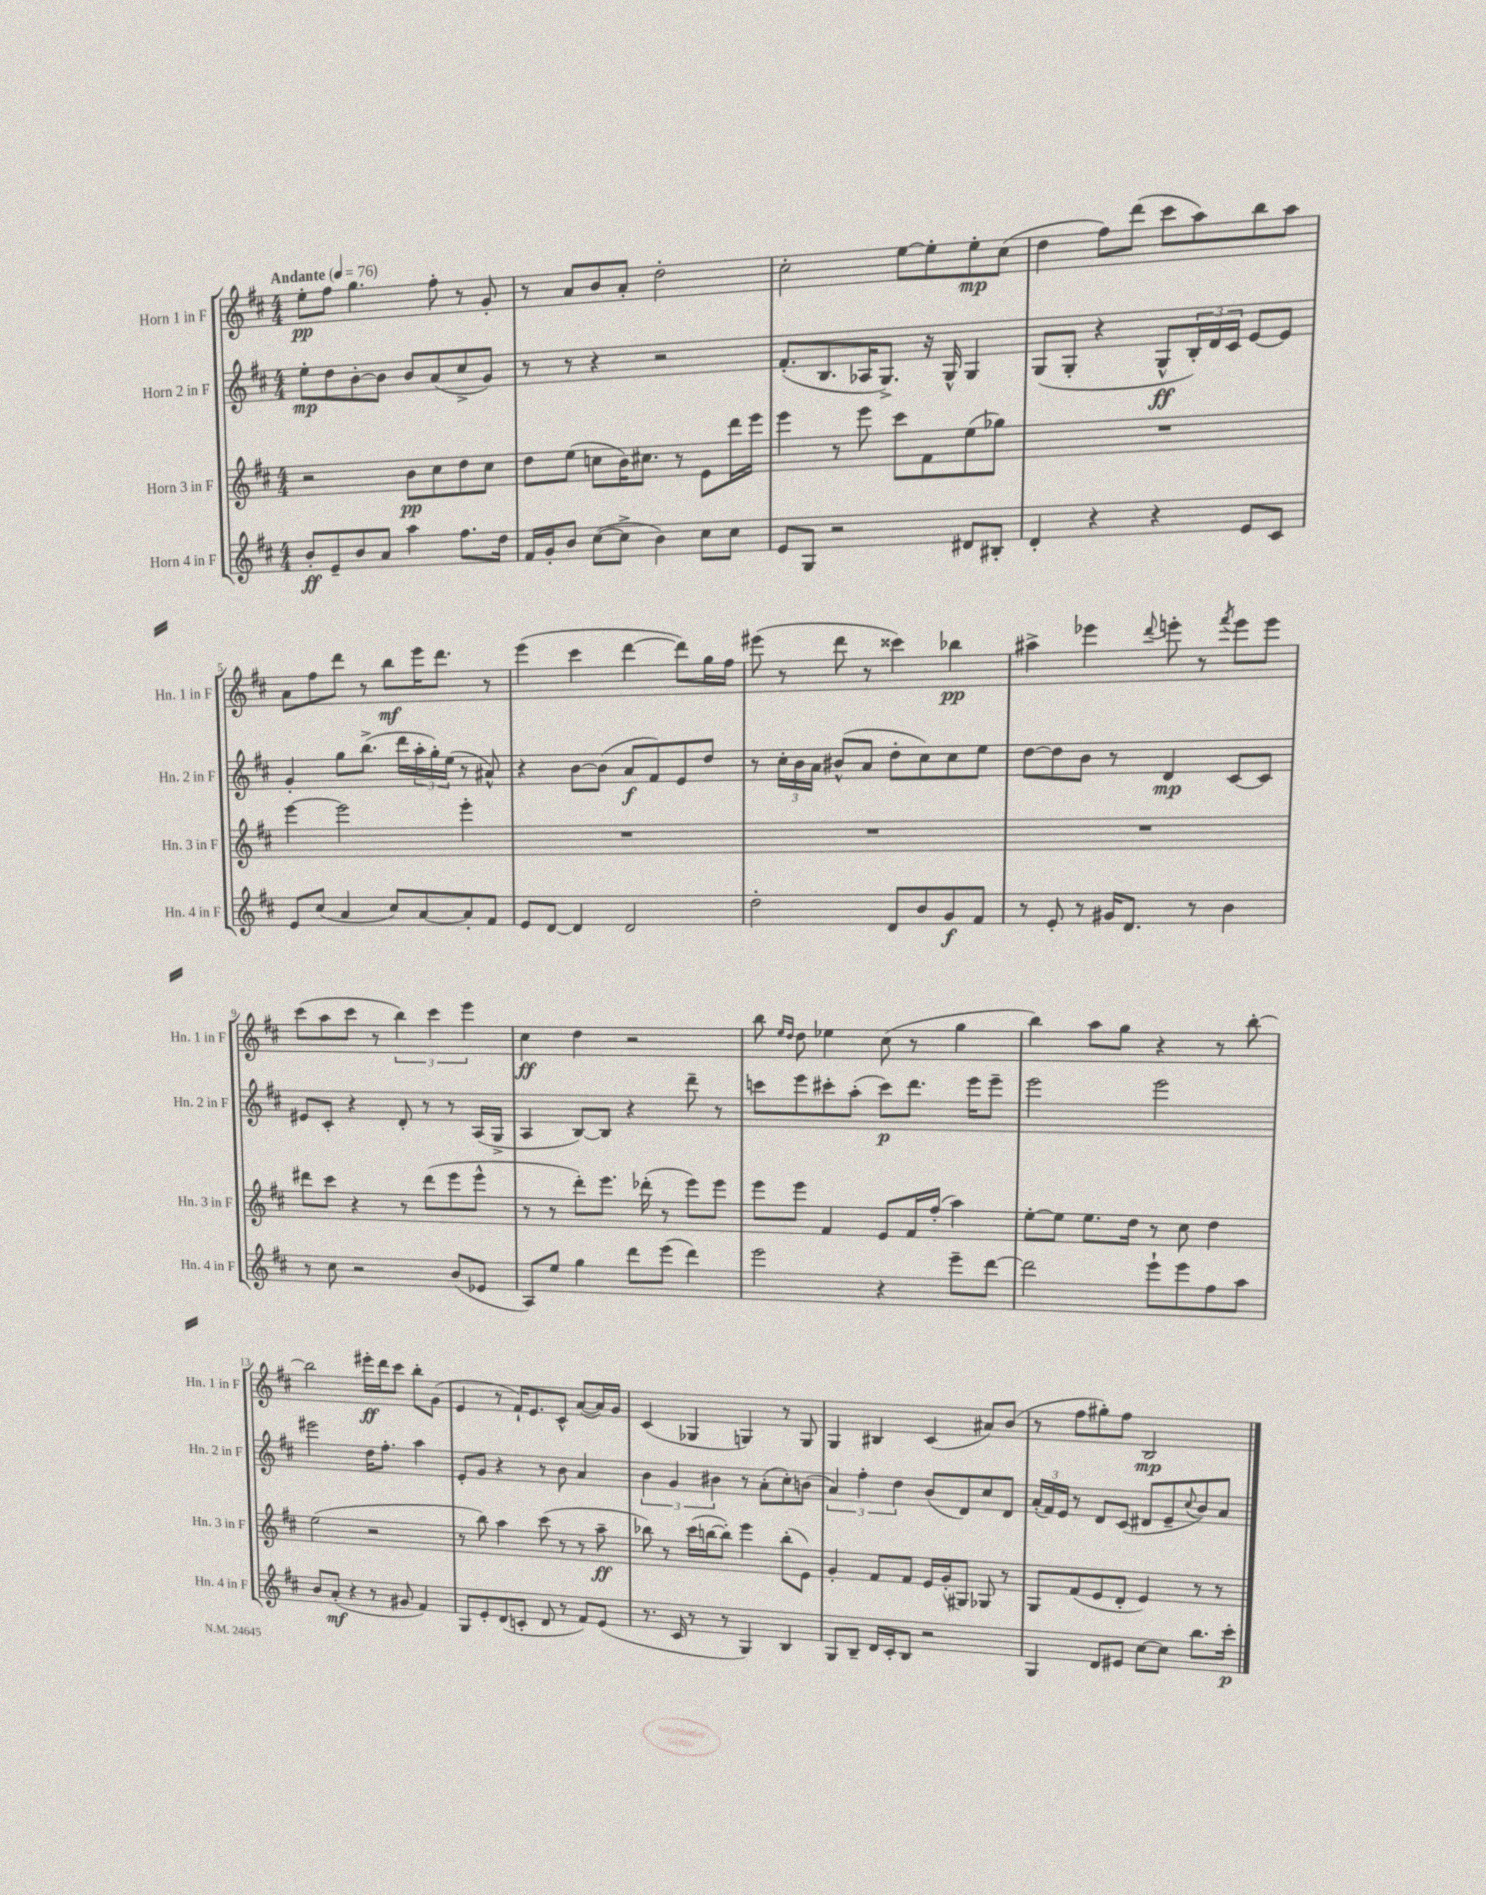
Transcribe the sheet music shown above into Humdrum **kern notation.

**kern	**dynam	**kern	**dynam	**kern	**dynam	**kern	**dynam
*part4	*part4	*part3	*part3	*part2	*part2	*part1	*part1
*staff4	*staff4	*staff3	*staff3	*staff2	*staff2	*staff1	*staff1
*I"Horn 4 in F	*	*I"Horn 3 in F	*	*I"Horn 2 in F	*	*I"Horn 1 in F	*
*I'Hn. 4 in F	*	*I'Hn. 3 in F	*	*I'Hn. 2 in F	*	*I'Hn. 1 in F	*
*clefG2	*	*clefG2	*	*clefG2	*	*clefG2	*
*k[f#c#]	*	*k[f#c#]	*	*k[f#c#]	*	*k[f#c#]	*
*M4/4	*	*M4/4	*	*M4/4	*	*M4/4	*
*MM76	*	*MM76	*	*MM76	*	*MM76	*
=1	=1	=1	=1	=1	=1	=1	=1
!	!	!	!	!	!	!LO:TX:a:B:t=Andante	!
8b'/L	ff	2r	.	8ee'\L	mp	8ee'\L	pp
8e~/	.	.	.	8dd\	.	8ff#\J	.
8b/	.	.	.	[8b'\	.	4.gg\	.
8a/J	.	.	.	8b\J]	.	.	.
4aa\	.	8b\L	pp	8b/L	.	.	.
.	.	8cc#\	.	(8a/	.	8ff#'\	.
8.ff#\L	.	8dd\	.	8cc#^/	.	8r	.
.	.	8cc#\J	.	8g/J)	.	8g'/	.
16dd\Jk	.	.	.	.	.	.	.
=2	=2	=2	=2	=2	=2	=2	=2
16f#/LL	.	8dd\L	.	8r	.	8r	.
16g'/J	.	.	.	.	.	.	.
8b/J	.	(8ee\J	.	8r	.	8a/L	.
([8cc#\L	.	8ccn\L	.	4r	.	8b/	.
8cc#^\J]	.	16b\K)	.	.	.	8a'/J	.
.	.	8.cc#X\J	.	.	.	.	.
4b\)	.	.	.	2r	.	2dd'\	.
.	.	8r	.	.	.	.	.
8cc#\L	.	8e\L	.	.	.	.	.
8cc#\J	.	16ddd\L	.	.	.	.	.
.	.	16eee\JJ	.	.	.	.	.
=3	=3	=3	=3	=3	=3	=3	=3
8e/L	.	4eee\	.	(8.f#'/L	.	2cc#'\	.
8G/J	.	.	.	.	.	.	.
.	.	.	.	8.B/	.	.	.
2r	.	8r	.	.	.	.	.
.	.	8eee\	.	16A-X/K	.	.	.
.	.	.	.	8.G^/J)	.	.	.
.	.	8ccc#\L	.	.	.	[8ee\L	.
.	.	8f#\	.	16r	.	8ee'\]	.
.	.	.	.	16G^^/	.	.	.
8d#X/L	.	(8ee\	.	4G/	.	8ee'\	mp
8B#X'/J	.	8gg-X\J)	.	.	.	(8cc#\J	.
=4	=4	=4	=4	=4	=4	=4	=4
4d'/	.	1r	.	(8G/L	.	4dd\	.
.	.	.	.	8G'/J	.	.	.
4r	.	.	.	4r	.	8ff#\L)	.
.	.	.	.	.	.	(8ddd\J	.
4r	.	.	.	8G^^/L	ff	8ccc#\L	.
.	.	.	.	24B'/L)	.	8aa\)	.
.	.	.	.	24d/	.	.	.
.	.	.	.	24c#/JJ	.	.	.
8e/L	.	.	.	[8e/L	.	8bb\	.
8c#/J	.	.	.	8e/J]	.	8aa\J	.
!!LO:LB:g=z
=5	=5	=5	=5	=5	=5	=5	=5
8e/L	.	[4eee\	.	4g'/	.	8a\L	.
(8cc#/J	.	.	.	.	.	8ff#\	.
4a/	.	2eee\]	.	8gg\L	.	8ddd\J	.
.	.	.	.	(8.bb^\J	.	8r	.
8cc#/L)	.	.	.	.	.	8bb\L	mf
.	.	.	.	16ddd\LL	.	.	.
[8a/	.	.	.	24aa'\	.	16eee\K	.
.	.	.	.	24gg'\)	.	.	.
.	.	.	.	.	.	8.ddd\J	.
.	.	.	.	(24ee\JJ	.	.	.
8a'/]	.	4eee'\	.	8r	.	.	.
8f#/J	.	.	.	8a#X^^/)	.	8r	.
=6	=6	=6	=6	=6	=6	=6	=6
8e/L	.	1r	.	4r	.	(4eee\	.
[8d/J	.	.	.	.	.	.	.
4d/]	.	.	.	[8b\L	.	4ccc#\	.
.	.	.	.	(8b\J]	.	.	.
2d/	.	.	.	8a/L	f	[4ddd\	.
.	.	.	.	8f#/)	.	.	.
.	.	.	.	8e/	.	8ddd\L])	.
.	.	.	.	8dd/J	.	16gg\L	.
.	.	.	.	.	.	16ff#\JJ	.
=7	=7	=7	=7	=7	=7	=7	=7
2dd'\	.	1r	.	8r	.	(8eee#X\	.
.	.	.	.	24cc#'\LL	.	8r	.
.	.	.	.	24b\	.	.	.
.	.	.	.	24a\JJ	.	.	.
.	.	.	.	(8b#X^^/L	.	8ddd\	.
.	.	.	.	8a/J	.	8r	.
8d/L	.	.	.	8dd'\L	.	4ccc##X\)	.
8b/	.	.	.	8cc#\)	.	.	.
8g/	f	.	.	8cc#\	.	4bb-X\	pp
8f#/J	.	.	.	8ee\J	.	.	.
=8	=8	=8	=8	=8	=8	=8	=8
8r	.	1r	.	[8dd\L	.	4aa#X^\	.
8e'/	.	.	.	8dd\]	.	.	.
8r	.	.	.	8b\J	.	4eee-X\	.
16g#X/KL	.	.	.	8r	.	.	.
8.d/J	.	.	.	.	.	.	.
.	.	.	.	.	.	8qqddd/	.
.	.	.	.	4d/	mp	8eeen'\	.
8r	.	.	.	.	.	8r	.
.	.	.	.	.	.	8qfff#/	.
4b\	.	.	.	[8c#/L	.	8eee\L	.
.	.	.	.	8c#/J]	.	8eee\J	.
!!LO:LB:g=z
=9	=9	=9	=9	=9	=9	=9	=9
8r	.	8ddd#X\L	.	8e#X/L	.	(8ccc#\L	.
8cc#\	.	8ccc#\J	.	8c#'/J	.	8aa\	.
2r	.	4r	.	4r	.	8ccc#\J	.
.	.	.	.	.	.	8r	.
.	.	8r	.	8d'/	.	6bb\)	.
.	.	(8ddd#\L	.	8r	.	.	.
.	.	.	.	.	.	6ccc#\	.
(8b/L	.	8eee\	.	8r	.	.	.
.	.	.	.	.	.	6eee\	.
8e-X/J	.	8eee^^\J	.	(16A/LL	.	.	.
.	.	.	.	16G^/JJ	.	.	.
=10	=10	=10	=10	=10	=10	=10	=10
8A/L)	.	8r	.	4A/	.	4cc#\	ff
8ee/J	.	8r	.	.	.	.	.
4gg\	.	8ddd'\L)	.	[8B/L)	.	4dd\	.
.	.	8.eee\J	.	8B/J]	.	.	.
8ddd\L	.	.	.	4r	.	2r	.
.	.	(16ddd-X'\	.	.	.	.	.
(8eee\J	.	8r	.	.	.	.	.
4ddd\)	.	8eee\L)	.	8ddd~\	.	.	.
.	.	8eee\J	.	8r	.	.	.
=11	=11	=11	=11	=11	=11	=11	=11
2eee\	.	8eee\L	.	8cccn\L	.	8bb\	.
.	.	.	.	.	.	16qqee/LL	.
.	.	.	.	.	.	16qqdd/JJ	.
.	.	8eee\J	.	8eee\	.	8dd\	.
.	.	4f#/	.	8ccc#X'\	.	4ee-X\	.
.	.	.	.	(8aa'\J	.	.	.
4r	.	8e/L	.	8ccc#\L)	p	(8cc#\	.
.	.	16f#/L	.	8.ddd\J	.	8r	.
.	.	(16ff#'/JJ	.	.	.	.	.
8eee~\L	.	4aa\)	.	.	.	4gg\	.
.	.	.	.	16eee\KL	.	.	.
[8ddd\J	.	.	.	8eee~\J	.	.	.
=12	=12	=12	=12	=12	=12	=12	=12
2ddd\]	.	[8ee'\L	.	2eee\	.	4bb\)	.
.	.	8ee\J]	.	.	.	.	.
.	.	8.ee\L	.	.	.	8aa\L	.
.	.	.	.	.	.	8gg\J	.
.	.	16dd\Jk	.	.	.	.	.
8eee`\L	.	8r	.	2eee\	.	4r	.
8eee\	.	8cc#\	.	.	.	.	.
8ff#\	.	4dd\	.	.	.	8r	.
8aa\J	.	.	.	.	.	[8bb'\	.
!!LO:LB:g=z
=13	=13	=13	=13	=13	=13	=13	=13
8b/L	.	(2ee\	.	2eee#X\	.	2bb\]	.
(8a'/J	mf	.	.	.	.	.	.
4r	.	.	.	.	.	.	.
8r	.	2r	.	16dd\KL	.	16eee#X'\LL	ff
.	.	.	.	8.ff#'\J	.	16ddd\J	.
8g#X/	.	.	.	.	.	8ccc#\J	.
4f#/)	.	.	.	4aa\	.	8bb'\L	.
.	.	.	.	.	.	(8g\J	.
=14	=14	=14	=14	=14	=14	=14	=14
8G/L	.	8r	.	8e'/L	.	4e/	.
8e'/	.	8bb\)	.	8g/J	.	.	.
(8d/	.	4aa\	.	4r	.	8r	.
8cn'/J	.	.	.	.	.	16f#`/KL)	.
.	.	.	.	.	.	8.e/	.
8d/	.	(8ccc#\	.	8r	.	.	.
8r	.	8r	.	8b\	.	8c#^^/J	.
8f#/L)	.	8r	.	4a/	.	([8a/L	.
(8e/J	.	8aa~\	ff	.	.	16a/L])	.
.	.	.	.	.	.	16g/JJ	.
=15	=15	=15	=15	=15	=15	=15	=15
8.r	.	8bb-X\)	.	6b\	.	(4c#/	.
.	.	8r	.	.	.	.	.
.	.	.	.	6g/	.	.	.
16c#/	.	.	.	.	.	.	.
8r	.	(16ccc#\LL	.	.	.	4G-X/	.
.	.	[16bbn\J	.	.	.	.	.
.	.	.	.	6b#X\	.	.	.
8r	.	8bb'\J])	.	.	.	.	.
4G/)	.	4eee\	.	8r	.	4Gn/)	.
.	.	.	.	(8a'\L	.	.	.
4B/	.	(8bb'\L	.	8cc#'\)	.	8r	.
.	.	8e\J)	.	(8bn\J	.	8G/	.
=16	=16	=16	=16	=16	=16	=16	=16
8G/L	.	4g'/	.	6a/)	.	4G/	.
8B~/J	.	.	.	.	.	.	.
.	.	.	.	6ff#'\	.	.	.
16d/LL	.	8f#/L	.	.	.	4B#X/	.
16c#'/J	.	.	.	.	.	.	.
.	.	.	.	6dd\	.	.	.
8B/J	.	8f#/J	.	.	.	.	.
2r	.	16e/LL	.	(8b/L	.	(4c#/	.
.	.	(16g'/J	.	.	.	.	.
.	.	8G#X/J)	.	8d/)	.	.	.
.	.	8G-X/	.	8cc#/	.	8a#X/L)	.
.	.	8r	.	8d/J	.	(8b/J	.
=17	=17	=17	=17	=17	=17	=17	=17
4G/	.	8G/L	.	(24a'/LL	.	8r	.
.	.	.	.	24f#/)	.	.	.
.	.	.	.	24e/JJ	.	.	.
.	.	(8f#/	.	8r	.	8ff#\L	.
8d/L	.	8e/	.	8d/L	.	8gg#X'\)	.
8e#X/J	.	8d'/J	.	(8c#/J	.	8ff#\J	.
[8cc#\L	.	4e/)	.	8d#X/L	.	2B/	mp
8cc#\J]	.	.	.	8e~/	.	.	.
.	.	.	.	8qqcc#/	.	.	.
8.bb\L	.	8r	.	8b/)	.	.	.
.	.	8r	.	8a/J	.	.	.
16ccc#'\Jk	p	.	.	.	.	.	.
==	==	==	==	==	==	==	==
*-	*-	*-	*-	*-	*-	*-	*-
